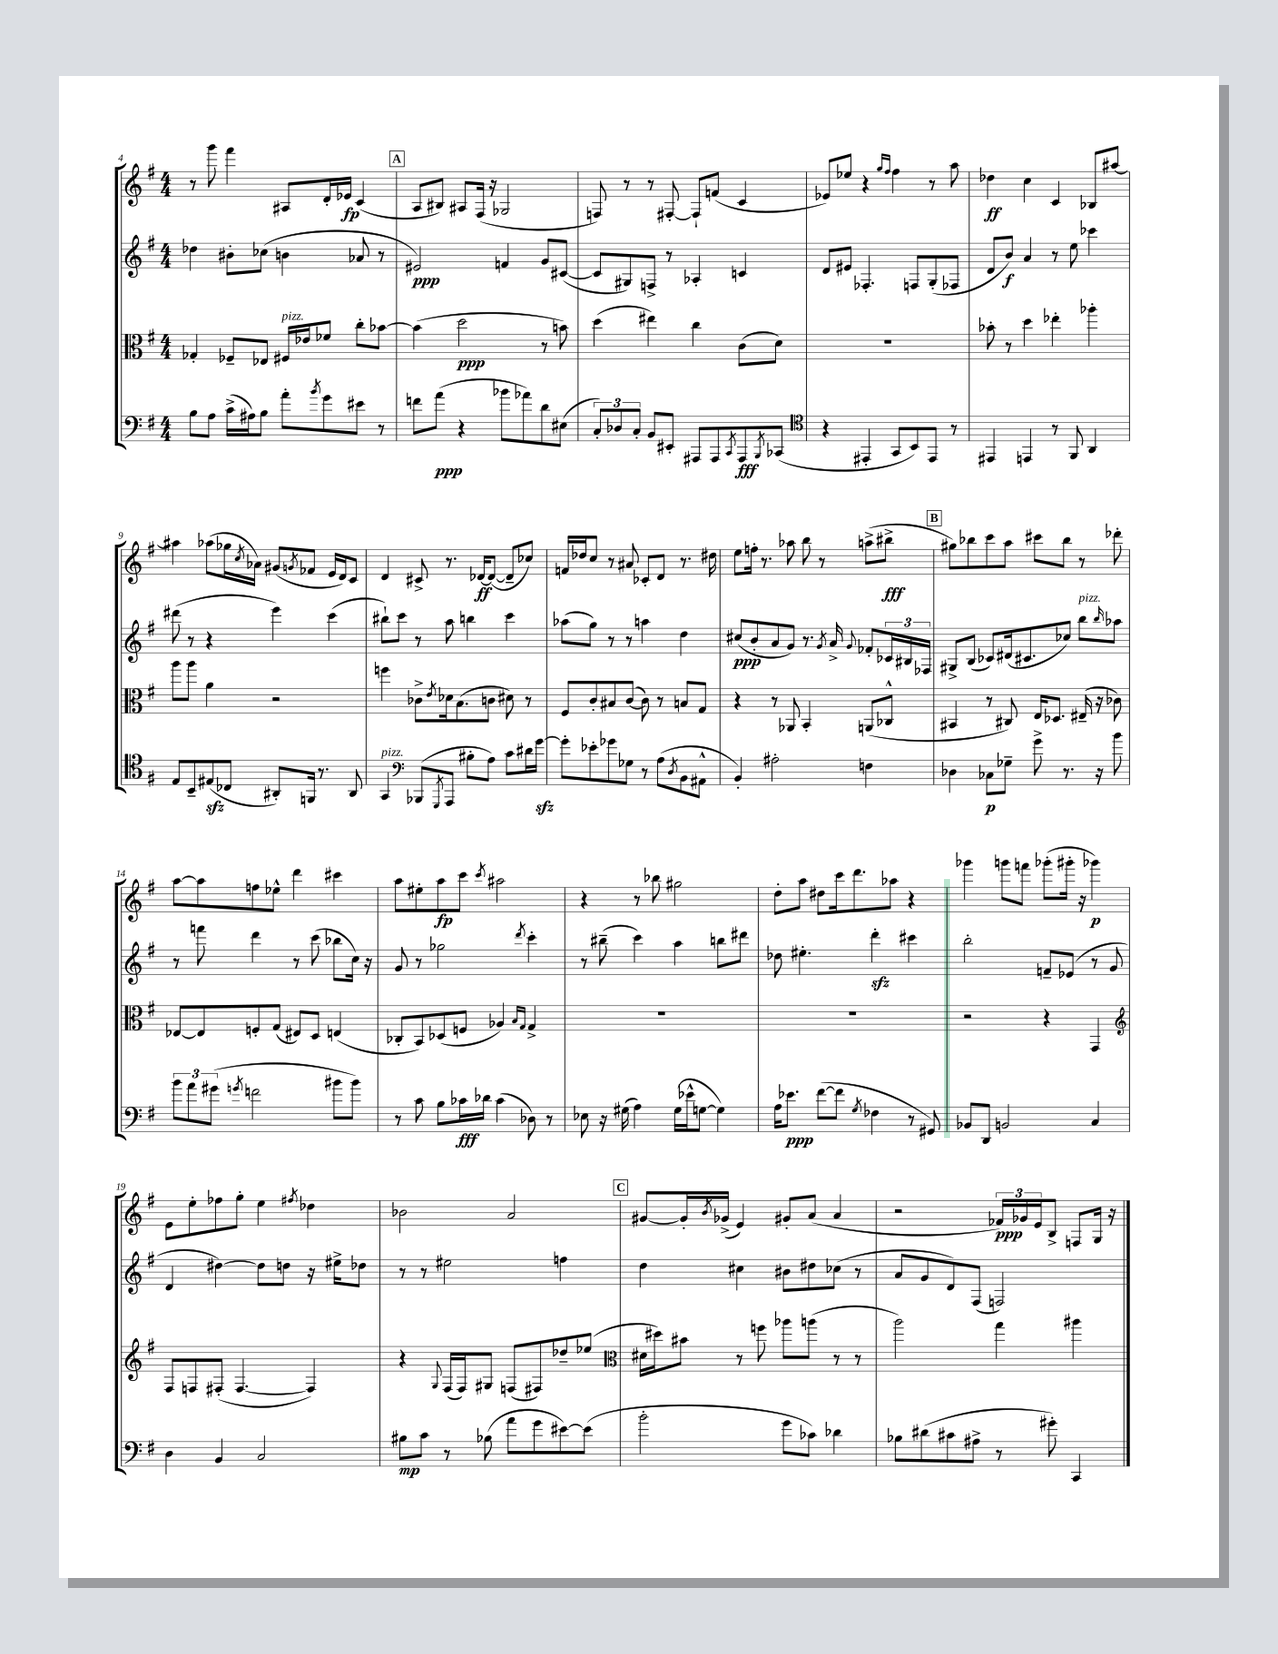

**kern	**kern	**kern	**kern
*staff4	*staff3	*staff2	*staff1
*clefF4	*clefC3	*clefG2	*clefG2
*k[f#]	*k[f#]	*k[f#]	*k[f#]
*M4/4	*M4/4	*M4/4	*M4/4
8B	4G-'	4dd-	8r
8A	.	.	8ggg
(16c^	8F-~	8b#'	4fff#
16A#)	.	.	.
8B	8E-	(8cc-	.
8a'	16F#	4b	8A#
.	16e-	.	.
8qb	.	.	.
8g	8f-	.	16d'
.	.	.	16e-
8e#	8cc'	8a-	(4c
8r	[8b-	8r	.
=	=	=	=
8f	(4b-]	2e#)	8A
(8a	.	.	8B#)
4r	2dd	.	8A#
.	.	.	(16F#
.	.	.	16r
8b-	.	4f	2G-
8a-)	.	.	.
8d	8r	8g	.
(8E#	8b)	([8c#	.
=	=	=	=
12C')	(4dd	8c#]	8F)
12D-	.	.	.
.	.	8G#)	8r
12C'	.	.	.
8BB	4ee#)	8F^	8r
8EE#'	.	8r	[8F#'
8AAA#	4cc	4A-'	8F#`]
8AAA#	.	.	(8f
8qCC	.	.	.
8AAA#	(8c	4c	4c
8qBBB	.	.	.
(8CC-	8d)	.	.
=	=	=	=
*clefC4	*	*	*
4r	1r	8d	8e-)
.	.	8e#	8ee-
4EE#'	.	4.F-'	4r
.	.	.	16qqgg
.	.	.	16qqff#
8GG	.	.	4ff#
8BB)	.	8F	.
8EE#	.	(8G'	8r
8r	.	8F-	8aa
=	=	=	=
4EE#	8b-'	8d	4dd-
.	8r	8b)	.
4EE	4dd	4a	4cc
8r	4ee-'	8r	4c
8FF#	.	8ee	.
4AA	4aa-'	4ccc-	8B-
.	.	.	[8aa#
=	=	=	=
8E	8aa	(8ddd#	4aa#]
8BB~	8aa	8r	.
(8E#	4a	4r	(8aa-
8C-	.	.	16gg-
.	.	.	8qcc
.	.	.	16a-)
8AA#')	2r	4eee)	(8g#
.	.	.	8qg
16FF	.	.	8f-
8.r	.	.	.
.	.	(4ccc	16e
.	.	.	16d)
8AA#	.	.	8c
=	=	=	=
4GG	4ff	8bb#`)	4d
.	.	8ccc	.
*clefF4	*	*	*
(8BBB-	8c-^	8r	8c#^
8qGGG	8qe	.	.
8AAA	16d-	8aa	8.r
.	(8.B	.	.
8B#'	.	4bb	.
.	.	.	[16d-
8A)	8c	.	(8d-_
8c	8d#)	4ccc	8d-~]
16d#	8r	.	8cc-)
[16g	.	.	.
=	=	=	=
8g']	8F#	(8aa-	16f
.	.	.	16dd-
8e-'	8c'	8gg)	8cc
8g-	8B#	8r	8r
8G-	([8c	8r	8a#
8r	8c])	4aa	8c-'
(8A	8r	.	8d
8qD	.	.	.
8BB	8B	4dd	8.r
8AA#^^	8G	.	.
.	.	.	16dd#
=	=	=	=
4BB')	4r	(8cc#	8ee
.	.	8b'	16ff'
.	.	.	8.r
2A#'	8r	8a	.
.	8AA-	8g)	8aa-
.	4BB'	8.r	8bb
.	.	.	8r
.	.	8qg	.
.	.	16a^	.
.	.	8qqg	.
4F	(8AA	8f-'	(8aa^
.	8C-^^	24c-	8bb#^
.	.	24B#	.
.	.	24F-	.
=	=	=	=
4D-	4BB#	8G#^	8gg#)
.	.	(8B	8bb-
8C-	8r	8c-)	8ccc
8G-~	8C#)	(16d#	8aa
.	.	8.c#	.
8g^	16E	.	8ccc#
.	8.D-	.	.
8.r	.	8cc-)	8bb-
.	(16E#~	8bb	8r
16r	16r	.	.
.	.	16qqbb	.
8b	8c-)	8aa-	8ddd-'
=	=	=	=
12b	[8E-	8r	[8aa
12a	.	.	.
.	8E-]	8fff	8aa]
(12g#	.	.	.
8qg	.	.	.
2f	8F'	4ddd	8ff
.	(8G	.	8ee-^^
.	8E#)	8r	4ddd
.	8D	(8ccc	.
8b#	(4E	8bb-	4ccc#
8b#)	.	16cc)	.
.	.	16r	.
=	=	=	=
8r	8C-'	8g	8aa
8c	8BB)	8r	8ee#'
8B	(8D-	2gg-	8aa
16c-	8F	.	8ccc
16d-	.	.	.
.	.	.	8qccc
(4c-	4A-)	.	2aa#
.	16qqB	.	.
.	16qqG	8qddd	.
8D-)	4G^	4ccc'	.
8r	.	.	.
=	=	=	=
8E-	1r	8r	4r
16r	.	(8bb#~	.
(16G#	.	.	.
4A)	.	4ccc)	8r
.	.	.	8bb-
(16G#	.	4aa	2gg#
16e-^^	.	.	.
[8G	.	.	.
4G])	.	8bb	.
.	.	8ddd#	.
=	=	=	=
16A	1r	8dd-	8dd'
8.e-	.	.	.
.	.	4.ee#'	8aa
([8f#	.	.	8dd#
8f#]	.	.	16ccc
.	.	.	8.ddd
8qG	.	.	.
4F-	.	4ddd'	.
.	.	.	8aa-
8r	.	4ccc#	4r
8GG#)	.	.	.
=	=	=	=
8BB-	2r	2bb'	4ggg-
8DD	.	.	.
2BB	.	.	8ggg
.	.	.	8fff
.	4r	8f~	(8ggg-'
.	.	(8e-	16ggg#'
.	.	.	16r
4C	4GG	8r	4ggg-)
.	.	8g	.
=	=	=	=
*	*clefG2	*	*
4D	8F#	4d	8e
.	8F	.	8ee'
4BB	(8F#'	[4dd#)	8ff-
.	[4.F#	.	8gg'
2C	.	8dd#]	4ee
.	.	8dd	.
.	.	.	8qff#
.	4F#])	16r	4dd-
.	.	16ee#^	.
.	.	8dd-	.
=	=	=	=
8B#	4r	8r	2b-
8c	.	8r	.
.	8qqG	.	.
8r	(16F#	2ee#	.
.	16F#)	.	.
(8B-	8G#	.	.
8a	(8F	.	2a
8g	8F#)	.	.
[8e#)	8dd-~	4ff	.
(8e#]	(8ee-	.	.
=	=	=	=
*	*clefC3	*	*
2b'	16d#	4dd	[8g#
.	16dd#)	.	.
.	8b#	.	16g#']
.	.	.	8qb
.	.	.	(16g-^
.	8r	4cc#	4e)
.	8ff	.	.
8g	8aa-	8b#	8g#'
8c-)	(8aa	8dd#	(8a
4d-	8r	(8cc-	4a
.	8r	8r	.
=	=	=	=
8B-	2aa)	8a	2r
(8d#	.	8g	.
8c#	.	8d)	.
8A#^	.	(8F#	.
8r	4gg	2F)	24f-)
.	.	.	24g-
.	.	.	24e
8g#')	.	.	8B^
4CC	4aa#	.	8F
.	.	.	16G
.	.	.	16r
==	==	==	==
*-	*-	*-	*-
